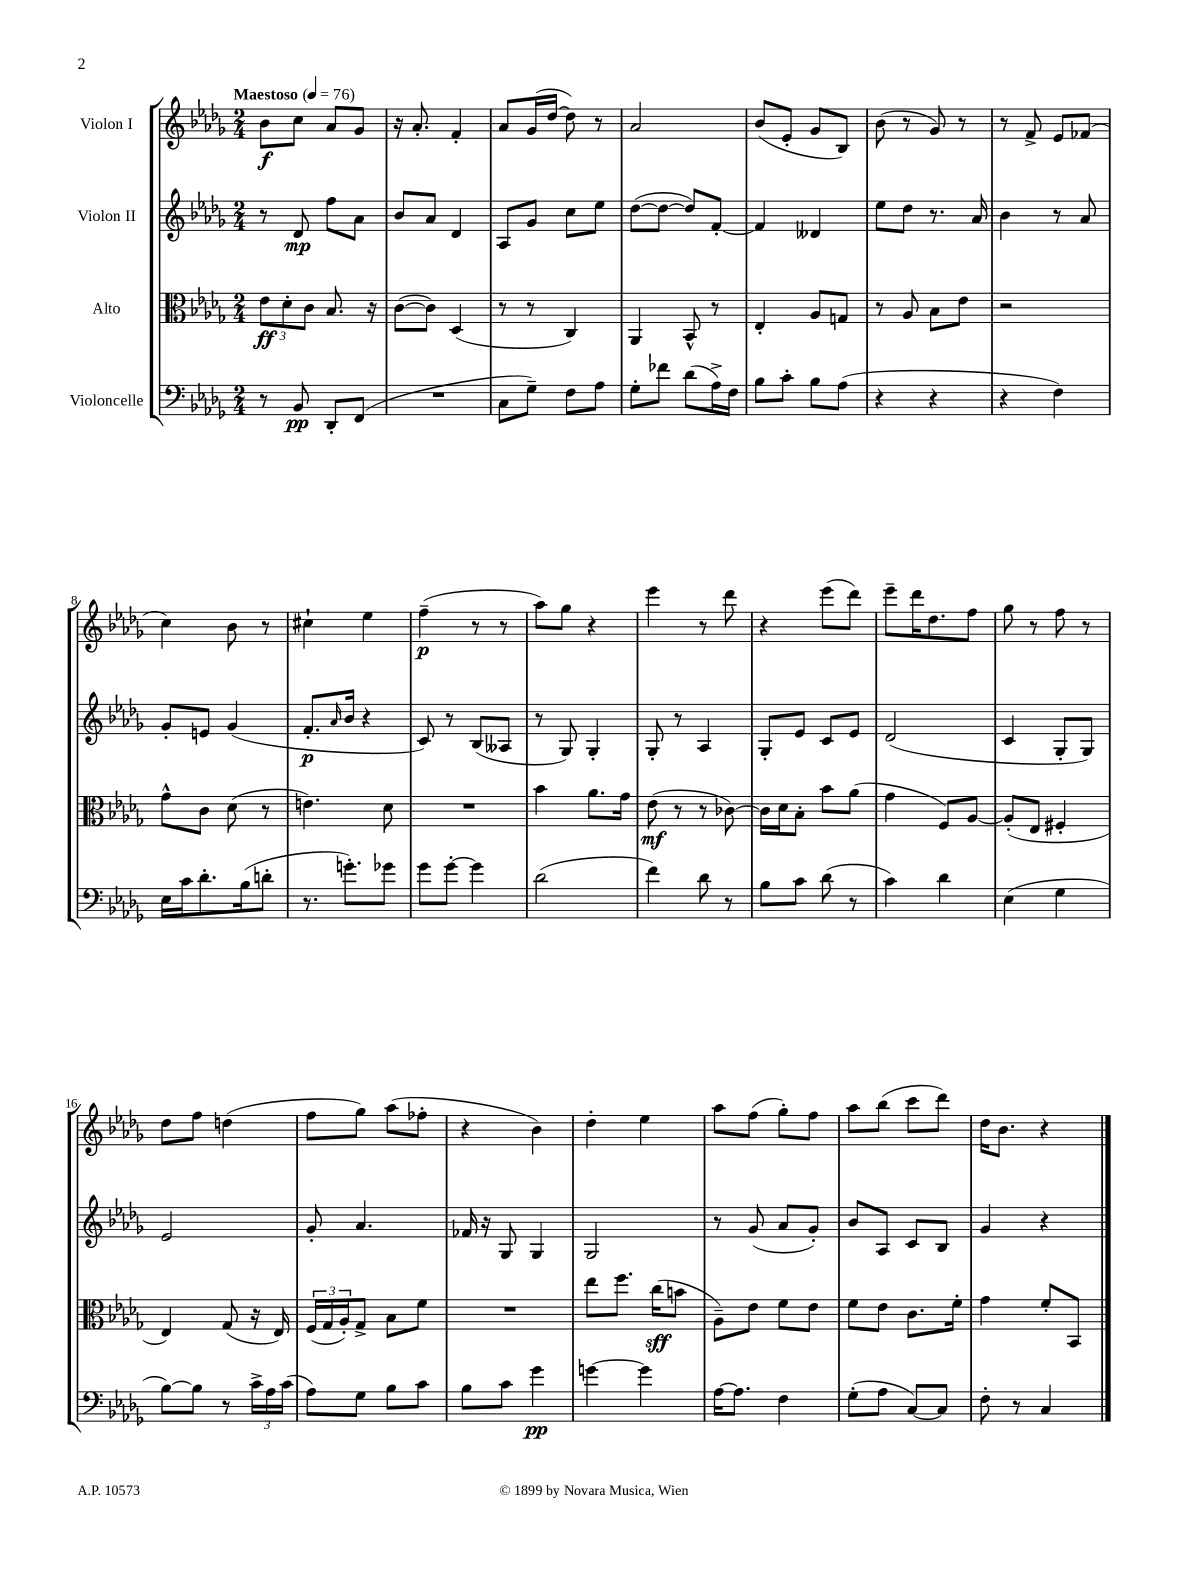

**kern	**kern	**kern	**kern
*staff4	*staff3	*staff2	*staff1
*clefF4	*clefC3	*clefG2	*clefG2
*k[b-e-a-d-g-]	*k[b-e-a-d-g-]	*k[b-e-a-d-g-]	*k[b-e-a-d-g-]
*M2/4	*M2/4	*M2/4	*M2/4
*MM76	*MM76	*MM76	*MM76
8r	12e-	8r	8b-
.	12d-'	.	.
8BB-	.	8d-	8cc
.	12c	.	.
8DD-'	8.B-	8ff	8a-
(8FF	.	8a-	8g-
.	16r	.	.
=	=	=	=
2r	([8c	8b-	16r
.	.	.	8.a-'
.	8c])	8a-	.
.	(4D-	4d-	4f'
=	=	=	=
8C	8r	8A-	8a-
8G-~)	8r	8g-	(16g-
.	.	.	[16dd-
8F	4C)	8cc	8dd-])
8A-	.	8ee-	8r
=	=	=	=
8G-'	4AA-	([8dd-	2a-
8f-	.	8dd-_	.
(8d-	8BB-^^	8dd-])	.
16A-^)	8r	[8f'	.
16F	.	.	.
=	=	=	=
8B-	4E-'	4f]	(8b-
8c'	.	.	8e-'
8B-	8A-	4d--	8g-
(8A-	8G	.	8B-)
=	=	=	=
4r	8r	8ee-	(8b-
.	8A-	8dd-	8r
4r	8B-	8.r	8g-)
.	8e-	.	8r
.	.	16a-	.
=	=	=	=
4r	2r	4b-	8r
.	.	.	8f^
4F)	.	8r	8e-
.	.	8a-	(8f-
=	=	=	=
16E-	8g-^^	8g-'	4cc)
16c	.	.	.
8.d-'	8c	8e	.
.	(8d-	(4g-	8b-
(16B-	.	.	.
8d'	8r	.	8r
=	=	=	=
8.r	4.e)	8.f'	4cc#`
.	.	16qqa-	.
8.g')	.	16b-	.
.	.	4r	4ee-
8g-	8d-	.	.
=	=	=	=
8g-	2r	8c)	(4ff~
[8g-'	.	8r	.
4g-]	.	(8B-	8r
.	.	8A--	8r
=	=	=	=
(2d-	4b-	8r	8aa-)
.	.	8G-)	8gg-
.	8.a-	4G-'	4r
.	16g-	.	.
=	=	=	=
4f)	(8e-	8G-'	4eee-
.	8r	8r	.
8d-	8r	4A-	8r
8r	[8c-)	.	8ddd-
=	=	=	=
8B-	16c-]	8G-'	4r
.	16d-	.	.
8c	8B-'	8e-	.
(8d-	8b-	8c	(8eee-
8r	(8a-	8e-	8ddd-)
=	=	=	=
4c)	4g-	(2d-	8eee-~
.	.	.	16ddd-
.	.	.	8.dd-
4d-	8F)	.	.
.	[8A-	.	8ff
=	=	=	=
(4E-	(8A-']	4c	8gg-
.	8E-	.	8r
4G-	4F#'	8G-'	8ff
.	.	8G-)	8r
=	=	=	=
[8B-)	4E-)	2e-	8dd-
8B-]	.	.	8ff
8r	(8G-	.	(4dd
24c^	16r	.	.
24A-	.	.	.
.	16E-)	.	.
(24c	.	.	.
=	=	=	=
8A-)	(24F	8g-'	8ff
.	24G-	.	.
.	24A-')	.	.
8G-	8G-^	4.a-	8gg-)
8B-	8B-	.	(8aa-
8c	8f	.	8ff-'
=	=	=	=
8B-	2r	16f-	4r
.	.	16r	.
8c	.	8G-	.
4g-	.	4G-	4b-)
=	=	=	=
[4g	8ee-	2G-	4dd-'
.	8.ff	.	.
4g]	.	.	4ee-
.	(16cc	.	.
.	8b	.	.
=	=	=	=
[16A-	8A-~)	8r	8aa-
8.A-]	.	.	.
.	8e-	(8g-	(8ff
4F	8f	8a-	8gg-')
.	8e-	8g-')	8ff
=	=	=	=
(8G-'	8f	8b-	8aa-
8A-	8e-	8A-	(8bb-
[8C)	8.c	8c	8ccc
8C]	.	8B-	8ddd-)
.	16f'	.	.
=	=	=	=
8F'	4g-	4g-	16dd-
.	.	.	8.b-
8r	.	.	.
4C	8f'	4r	4r
.	8BB-	.	.
==	==	==	==
*-	*-	*-	*-
